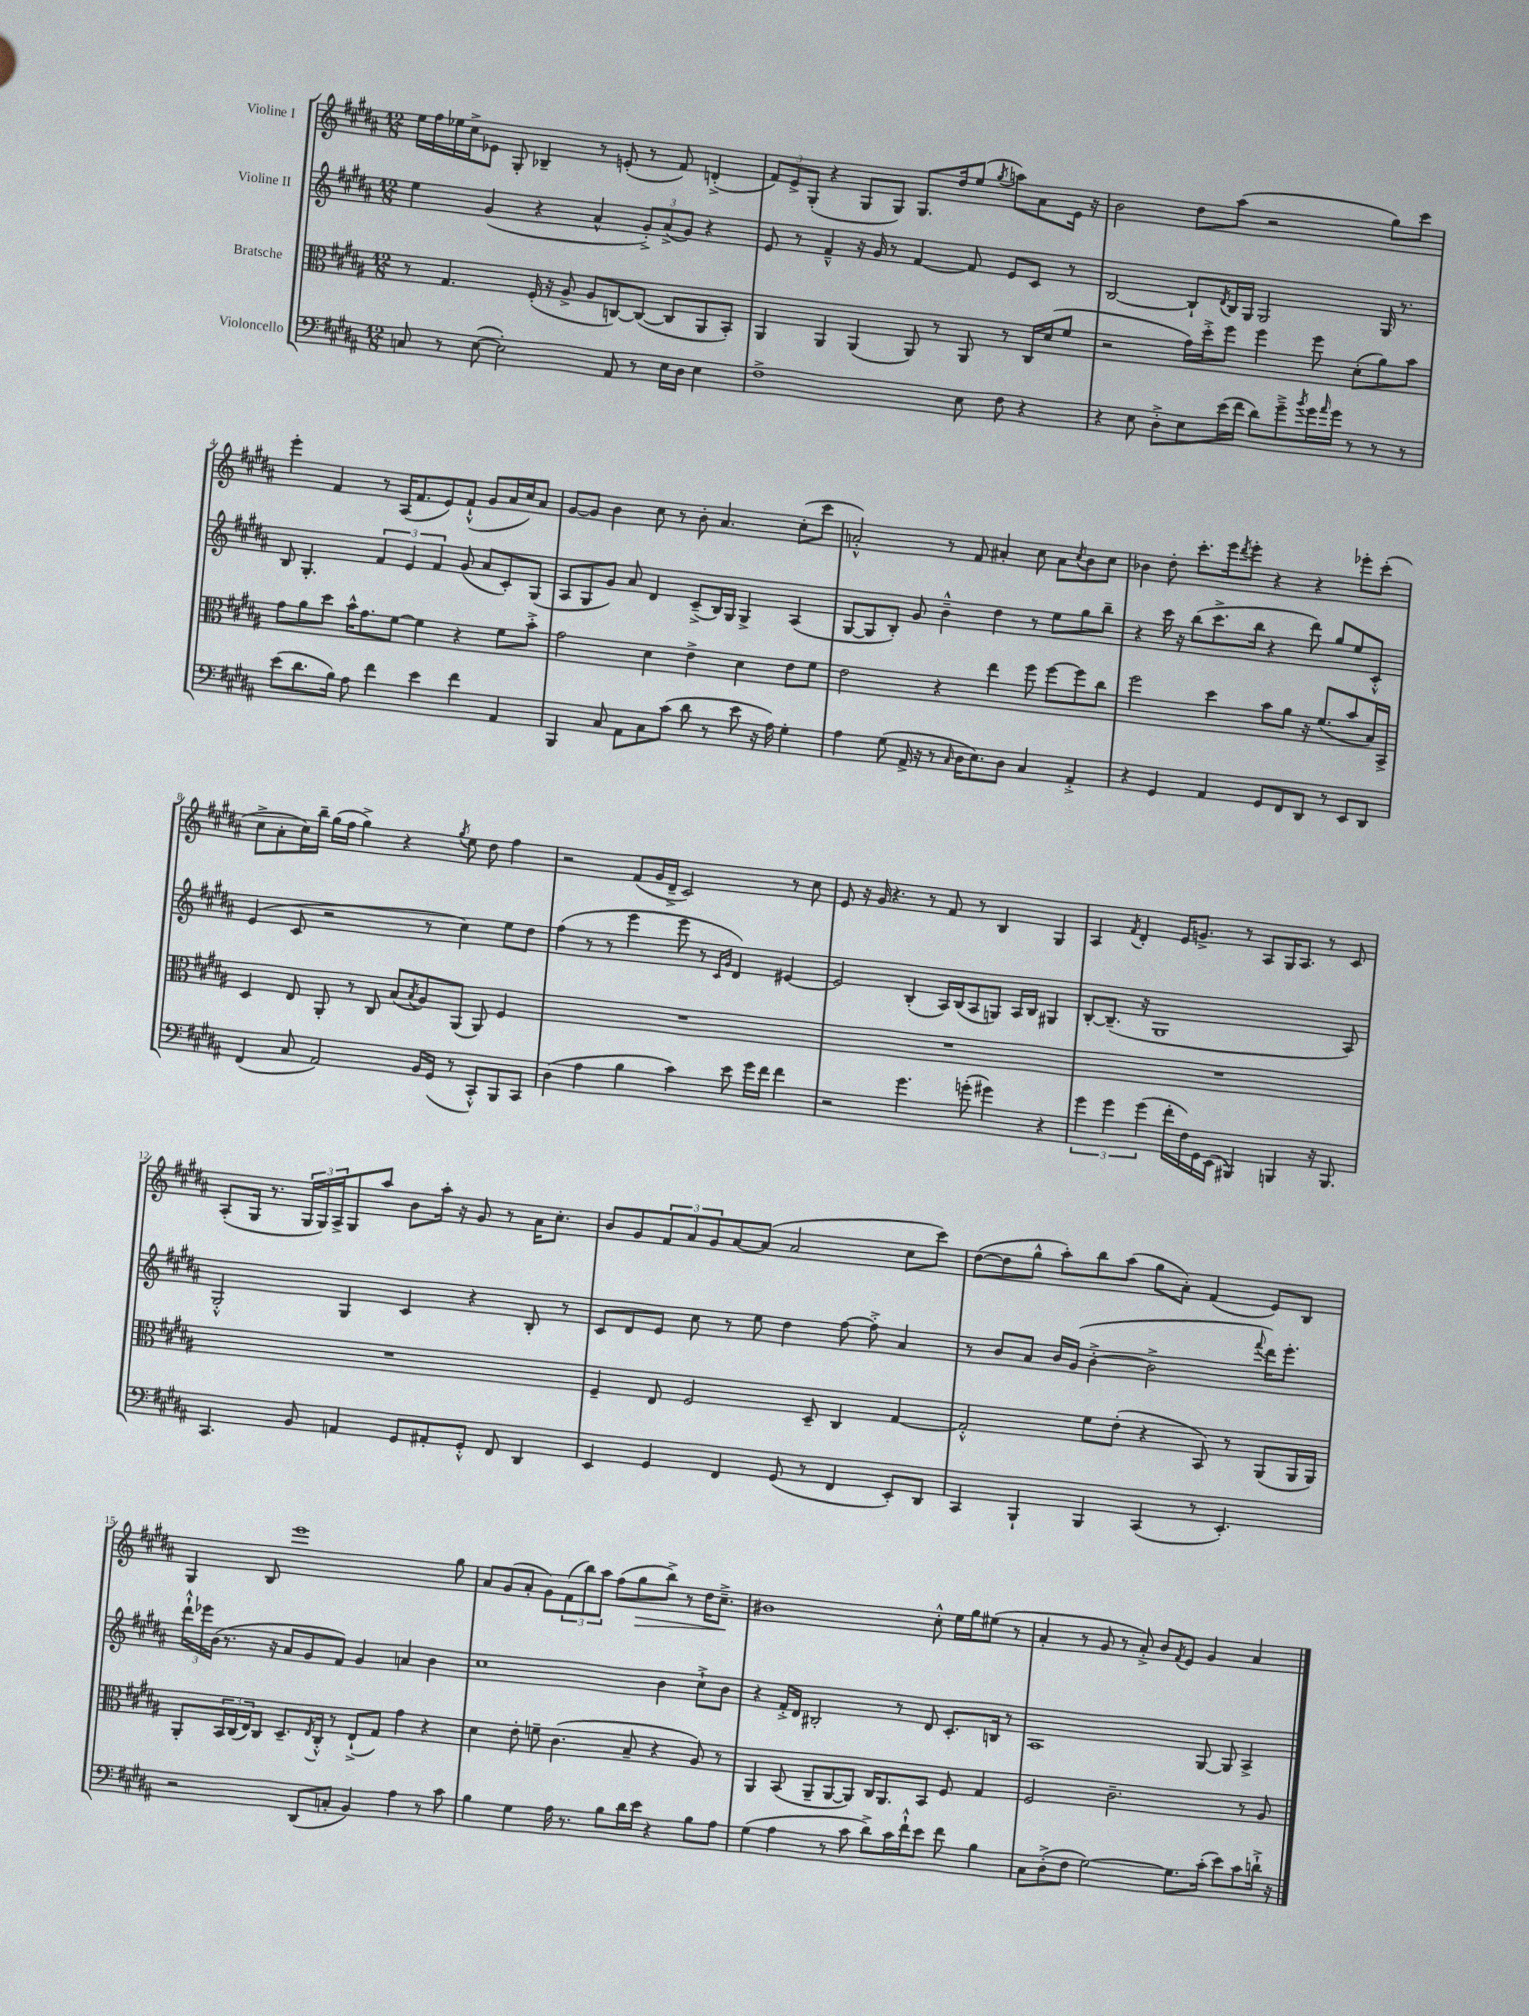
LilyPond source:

<<
\new StaffGroup <<
\new Staff = "s0" \with { instrumentName = "Violine I" } {
    \clef treble \key b \major \numericTimeSignature \time 12/8
    e''16 fis''16 ees''16 cis''16-> ees'8 gis8-. bes4-- r8 e'8-.( r8 fis'8) d'4-.->( |
    \tuplet 3/2 { fis'8) e'8-> gis8-.( } r4 gis8 gis8) gis8. dis''16 e''8( \acciaccatura { gis''8 } a''8) ais'8 e'16 r16 |
    b'2 dis''8 ais''8( r2 gis''8) cis'''8 |
    e'''4-. fis'4 r8 ais16( fis'8. e'8) fis'8-!-^( gis'8 ais'16 cis''16) ais'8 |
    gis'8~ gis'8 b'4 cis''8 r8 b'8-. ais'4. cis''8-.( cis'''8 |
    a'2-.-^) r8 fis'8 ais'4-. cis''8 ais'8 \acciaccatura { cis''8 } b'8 cis''8 |
    bes'4 dis''8-. cis'''8.-. e'''16 \acciaccatura { dis'''8 } e'''8-. r4 r4 ees'''8-. cis'''8-.( |
    cis''8-> ais'8-. cis''16) b''16-- gis''16( fis''16 gis''4->) r4 \acciaccatura { gis''8 } e''8 dis''8 fis''4 |
    r2 fis'8( gis'16 dis'16---> cis'2) r8 cis''8 |
    e'8 r16 gis'16 r4. r8 fis'8 r8 b4 gis4 |
    ais4 \acciaccatura { fis'8 } dis'4-. e'16 g'8.-> r8 ais8 gis16 ais8. r8 cis'8 |
    ais8-.( gis16 r8. \tuplet 3/2 { gis16 gis16) ais16-> } gis8 ais''8 b'8 ais''16-. r16 gis'8 r8 ais'16 cis''8.-. |
    b'8 gis'8 \tuplet 3/2 { fis'8 ais'8 gis'8 } ais'8~ ais'8( ais'2 cis''8 cis'''8) |
    dis''8~( dis''8 gis''8-^ ais''8-.) b''8 ais''8( gis''8 ais'8-.) fis'4( e'8) b8 |
    gis4 b8 e'''1 gis''8 |
    ais'8 gis'8( ais'8-. gis'8) \tuplet 3/2 { fis'8( b''8) ais''8 } fis''8( gis''8\> b''8->) r8 dis''16 cis''8.--->\! |
    bis'1 cis''8-.-^ e''16 gis''16 eis''8( r8 |
    ais'4-. r8 gis'8 r8 ais'8-.->) b'8 \acciaccatura { fis'8 } e'8 gis'4 ais'4 \bar "|." |
}
\new Staff = "s1" \with { instrumentName = "Violine II" } {
    \clef treble \key b \major \numericTimeSignature \time 12/8
    e''4 gis'4( r4 ais'4-^ \tuplet 3/2 { gis'8-.->) ais'8->( gis'8) } r4 |
    e'8 r8 fis'4---^ r16 gis'16 r8 fis'4~ fis'8 e'8 cis'8 r8 |
    b2~ b8-! \acciaccatura { dis'8 } b16 gis16 gis2 gis16 r8. |
    b8 gis4.-. \tuplet 3/2 { fis'4 e'4 fis'4 } gis'8( ais'8 cis'8-.) gis8( |
    ais8 gis8 gis'8) ais'8 dis'4 cis'8--->( b16) gis16 gis4-> ais4( |
    gis8~ gis8 b8-.) gis'8 b'4---^ dis''4 r8 e''8 gis''8 b''8-- |
    r4 cis'''16 r16 b''8( cis'''8.-> b''16 r4 dis'''8) gis''8 e''8 cis'8-.-^ |
    e'4( cis'8 r2 r8 cis''4) e''8 dis''8 |
    fis''4( r8 r8 e'''4 e'''8 r8 \grace { cis'16 gis'16 } dis'4) eis'4~ |
    eis'2 b4-.( ais16) b16( ais8 g8) ais16 b16 gis4 |
    b8~-. b8.--( r16 gis1 ais8) |
    gis2-.-^ gis4 cis'4 r4 b8-. r8 |
    cis'8 dis'8 e'8 cis''8 r8 e''8 dis''4 fis''8~ fis''8-.-> ais'4 |
    r8 b'8 ais'8 b'16 gis'16( b'4~-.-> b'2-> \appoggiatura { fis'''8 } dis'''16) e'''8.-. |
    \tuplet 3/2 { dis'''16-!-^ ees'''16 b'16( } r8. r16 ais'8 gis'8 fis'8) gis'4 a'4 b'4 |
    cis''1 b'4 cis''8-!-> b'8 |
    r4 fis'16-.-> dis'16 bis2-. r8 dis'8 cis'8.-. b16 r8 |
    ais1 gis8~ gis8 ais4-> \bar "|." |
}
\new Staff = "s2" \with { instrumentName = "Bratsche" } {
    \clef alto \key b \major \numericTimeSignature \time 12/8
    r8 gis4. fis16-.( r16 ais8-> ais8 c8~) c8~( c8 ais,8 b,8-.) |
    ais,4 ais,4 ais,4( ais,8) r8 ais,8 r8 cis16 dis'16( fis'8 |
    r2 gis'16) dis''16-.-> fis''8 fis''4 fis''8 dis'8-.( ais'8) b'8 |
    gis'8 ais'8 dis''8 b'16-^ gis'8. fis'8~ fis'4 r4 fis'8 b'8-.-> |
    gis'2 dis'4 e'4-> dis'4 e'8 fis'8 |
    e'2 r4 e''4 fis''8 fis''8~ fis''8 cis''8 |
    fis''2 dis''4 b'8 ais'8 r16 fis'8.( b'8 b16) b,16-> |
    dis4 e8 ais,8-. r8 cis8 b8( \acciaccatura { b8 } ais8) ais,8( ais,8) fis4 |
    R1. |
    R1. |
    R1. |
    R1. |
    fis4-- e8 fis2 dis8-- cis4 gis4~ |
    gis2-.-^ fis'8 e'8-.( r4 b,8) r8 ais,8( ais,16 ais,16) |
    ais,8-. \tuplet 3/2 { b,16 cis16( e16) } cis8 dis8.-- \acciaccatura { e8 } cis16-.-^ r8 e8-!->( gis8) gis'4 r4 |
    dis'4 e'8-. f'8-- cis'4.( b8-- r4 ais8) r8 |
    ais,4 b,8( ais,8-- ais,8~ ais,8) cis16 ais,8. b,8 fis8 gis4 |
    fis2 cis'2.-- r8 ais8 \bar "|." |
}
\new Staff = "s3" \with { instrumentName = "Violoncello" } {
    \clef bass \key b \major \numericTimeSignature \time 12/8
    c8 r8 e8~( e2-.) ais,8 r8 e16 dis16 e4 |
    fis1-> e8 fis8 r4 |
    r4 e8 dis8-.-> e8 e'16( fis'16 dis'8) gis'8---> \acciaccatura { b'8 } gis'16 \grace { ais'16 } gis'16 r8 r8 r8 |
    e'8( dis'8. b16) ais8 fis'4 e'4 fis'4 ais,4 |
    b,,4 cis8 ais,8 cis8 cis'8( dis'8 r8 e'8 r16 ais16) gis4-. |
    ais4 gis8( ais,16-> r16 r8 \grace { cis16 } dis16 e8.) dis8 cis4 ais,4-.-> |
    r4 gis,4 ais,4 gis,8 fis,8 dis,8 r8 e,8 dis,8 |
    fis,4( cis8 ais,2) b,16 gis,16( r8 cis,8-.-^) b,,8 cis,8 |
    dis4( ais4 b4 cis'4) e'8 gis'16 fis'16 fis'4 |
    r2 gis'4. g'8-.( gis'4) r4 |
    \tuplet 3/2 { gis'4 gis'4 gis'4( } fis'16-. fis16) gis,16 e,16( bis,,4) b,,4 r16 b,,8. |
    cis,4. b,8 a,4 gis,8 ais,8-. gis,8-.-^ fis,8 dis,4 |
    e,4 gis,4 fis,4 gis,8( r8 fis,4 e,8-.) dis,8 |
    cis,4 b,,4-! b,,4 cis,4( r8 e,4.-.) |
    r2 dis,8( c8-. b,4) ais4 r8 cis'8 |
    b4 gis4 ais16 r8. b8 dis'16 e'16 r4 b8 ais8 |
    gis4( ais4 r8 cis'8 dis'8->) cis'16 fis'16-!-^ e'8 fis'8 b4 |
    cis8 dis8-.->( fis8 gis2~) gis8. cis'16-.( e'8) cis'8 d'16-!-> r16 \bar "|." |
}
>>
>>
